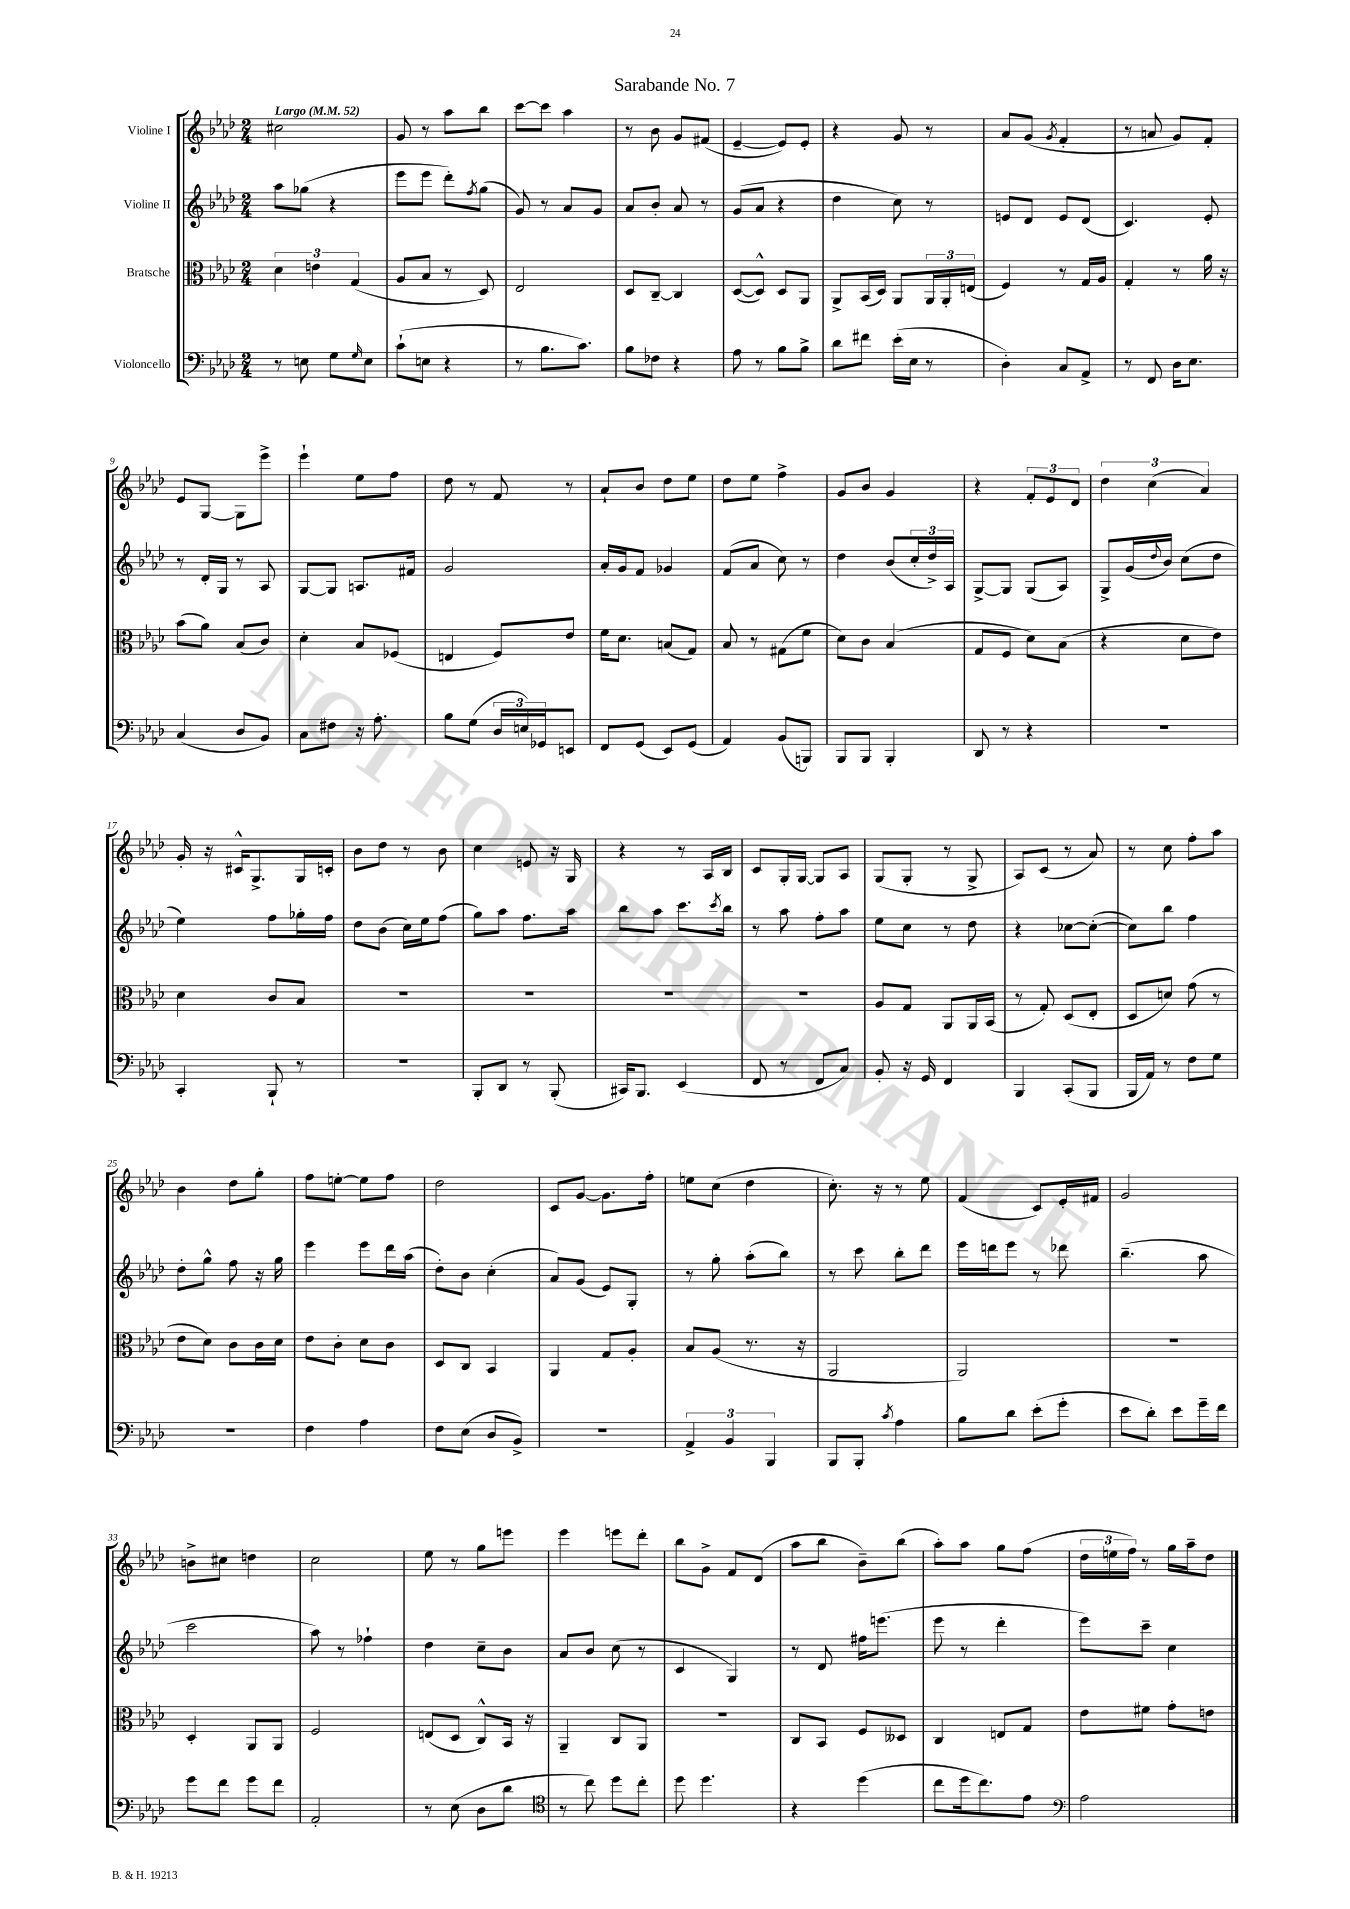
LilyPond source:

\header { title = "Sarabande No. 7" }
<<
\new StaffGroup <<
\new Staff = "s0" \with { instrumentName = "Violine I" } {
    \clef treble \key aes \major \numericTimeSignature \time 2/4 \tempo "Largo" 4 = 52
    cis''2 |
    g'8 r8 aes''8 bes''8 |
    c'''8~ c'''8 aes''4 |
    r8 bes'8 g'8 fis'8( |
    ees'4~-- ees'8) ees'8-. |
    r4 g'8 r8 |
    aes'8 g'8( \acciaccatura { g'8 } f'4-. |
    r8 a'8 g'8) f'8-. |
    ees'8 g8~ g8 ees'''8-> |
    ees'''4-! ees''8 f''8 |
    des''8 r8 f'8 r8 |
    aes'8-! bes'8 des''8 ees''8 |
    des''8 ees''8 f''4-> |
    g'8 bes'8 g'4 |
    r4 \tuplet 3/2 { f'8-. ees'8 des'8 } |
    \tuplet 3/2 { des''4 c''4( aes'4) } |
    g'16-. r16 cis'16-^ g8.-> g16 c'16-. |
    bes'8 des''8 r8 bes'8 |
    c''4 e'8 r16 g16 |
    r4 r8 aes16 bes16 |
    c'8 g16-. g16~ g8 aes8 |
    g8( g8-. r8 g8-> |
    aes8) c'8( r8 aes'8) |
    r8 c''8 f''8-. aes''8 |
    bes'4 des''8 g''8-. |
    f''8 e''8~-. e''8 f''8 |
    des''2 |
    c'8 g'8~ g'8. f''16-. |
    e''8 c''8( des''4 |
    c''8.-.) r16 r8 ees''8 |
    f'4( c'8) ees'16-. fis'16 |
    g'2 |
    b'8-> cis''8 d''4 |
    c''2 |
    ees''8 r8 g''8 e'''8 |
    ees'''4 e'''8 des'''8-. |
    bes''8 g'8-> f'8 des'8( |
    aes''8 bes''8 bes'8--) bes''8( |
    aes''8-.) aes''8 g''8 f''8( |
    \tuplet 3/2 { des''16 e''16 f''16) } r8 g''16 aes''16-- des''8 \bar "|." |
}
\new Staff = "s1" \with { instrumentName = "Violine II" } {
    \clef treble \key aes \major \numericTimeSignature \time 2/4
    aes''8 ges''8( r4 |
    ees'''8 ees'''8 des'''8-.) \acciaccatura { f''8 } g''8( |
    g'8) r8 aes'8 g'8 |
    aes'8 bes'8-. aes'8 r8 |
    g'8( aes'8 r4 |
    des''4 c''8) r8 |
    e'8 des'8 e'8 des'8( |
    c'4.) ees'8-. |
    r8 des'16-. g16 r8 aes8 |
    g8~ g8 a8. fis'16 |
    g'2 |
    aes'16-. g'16 f'8 ges'4 |
    f'8( aes'8 c''8) r8 |
    des''4 bes'8( \tuplet 3/2 { c''16-. des''16->) aes16 } |
    g8~-> g8 g8( aes8) |
    g8-> g'16( \appoggiatura { des''8 } bes'16) c''8( des''8 |
    ees''4) f''8 ges''16-. f''16 |
    des''8 bes'8( c''16) ees''16 f''8( |
    g''8) aes''8 f''8. aes''16 |
    bes''8 aes''8 c'''8. \acciaccatura { c'''8 } bes''16 |
    r8 aes''8 f''8-. aes''8 |
    ees''8 c''8 r8 des''8 |
    r4 ces''8~ ces''8~-.( |
    ces''8) bes''8 f''4 |
    des''8-. g''8-^ f''8 r16 g''16 |
    ees'''4 ees'''8 des'''16 aes''16( |
    des''8-.) bes'8 c''4-.( |
    aes'8) g'8( ees'8) g8-. |
    r8 g''8-. aes''8-.( bes''8) |
    r8 c'''8 bes''8-. des'''8 |
    ees'''16 d'''16 ees'''8 r8 des'''8 |
    bes''4.--( aes''8 |
    c'''2 |
    aes''8) r8 fes''4-! |
    des''4 c''8-- bes'8 |
    aes'8 bes'8 c''8( r8 |
    c'4 g4) |
    r8 des'8 fis''16 e'''8.( |
    ees'''8 r8 des'''4-. |
    ees'''8) c'''8-- c''4 \bar "|." |
}
\new Staff = "s2" \with { instrumentName = "Bratsche" } {
    \clef alto \key aes \major \numericTimeSignature \time 2/4
    \tuplet 3/2 { des'4 e'4 g4( } |
    aes8 bes8 r8 des8) |
    ees2 |
    des8 c8~-- c4 |
    des8~( des8-^) des8 aes,8 |
    aes,8-> bes,16( des16) aes,8 \tuplet 3/2 { aes,16 aes,16-. e16( } |
    f4) r8 g16 aes16 |
    g4-. r8 aes'16 r16 |
    bes'8( aes'8) bes8( c'8) |
    des'4-. bes8 fes8( |
    e4 f8) ees'8 |
    f'16 des'8. b8( g8) |
    bes8 r8 gis8( f'8 |
    des'8) c'8 bes4( |
    g8 f8 des'8) bes8( |
    r4 des'8 ees'8) |
    des'4 c'8 bes8 |
    R2 |
    R2 |
    R2 |
    R2 |
    aes8 g8 aes,8 aes,16 bes,16( |
    r8 g8-.) des8( ees8-. |
    des8 d'8) g'8( r8 |
    ees'8 des'8) c'8 c'16 des'16 |
    ees'8 c'8-. des'8 c'8 |
    des8 c8 bes,4 |
    aes,4 g8 aes8-. |
    bes8 aes8( r8. r16 |
    aes,2 |
    aes,2) |
    r2 |
    des4-. aes,8 aes,8 |
    f2 |
    e8( des8 c8-^) bes,16 r16 |
    aes,4-- c8 aes,8 |
    R2 |
    c8 bes,8 f8 deses8 |
    c4 e8 g8 |
    ees'8 fis'8 g'8-. e'8 \bar "|." |
}
\new Staff = "s3" \with { instrumentName = "Violoncello" } {
    \clef bass \key aes \major \numericTimeSignature \time 2/4
    r8 e8 g8 \grace { g16 } e8 |
    c'8-!( e8 r4 |
    r8 bes8. c'8.) |
    bes8 fes8 r4 |
    aes8 r8 bes8 bes8-> |
    des'8 fis'8 ees'16-.( ees16 r8 |
    des4-.) c8 aes,8-> |
    r8 f,8 des16 ees8. |
    c4( des8 bes,8) |
    c8 fis8 r16 aes8.-. |
    bes8 g8( \tuplet 3/2 { des16 e16) ges,16 } e,8 |
    f,8 g,8( ees,8) g,8( |
    aes,4) bes,8( b,,8) |
    bes,,8 bes,,8 bes,,4-. |
    des,8 r8 r4 |
    r2 |
    c,4-. bes,,8-! r8 |
    R2 |
    bes,,8-. des,8 r8 bes,,8-.( |
    cis,16) bes,,8. ees,4( |
    f,8 r8 f,8 c8) |
    bes,8-. r16 g,16 f,4 |
    bes,,4 c,8-.( bes,,8 |
    bes,,16 aes,16) r8 f8 g8 |
    r2 |
    f4 aes4 |
    f8 ees8( des8 bes,8->) |
    R2 |
    \tuplet 3/2 { aes,4-> bes,4 bes,,4 } |
    bes,,8 bes,,8-. \acciaccatura { c'8 } aes4 |
    bes8 des'8 ees'8-.( g'8-. |
    ees'8 des'8-.) ees'8 g'16-- f'16 |
    g'8 f'8 g'8 f'8 |
    aes,2-. |
    r8 ees8( des8 des'8 |
    \clef tenor r8 c''8) des''8 c''8-. |
    des''8 des''4. |
    r4 des''4( |
    c''8 des''16 c''8.) ees'8 |
    \clef bass aes2 \bar "|." |
}
>>
>>
